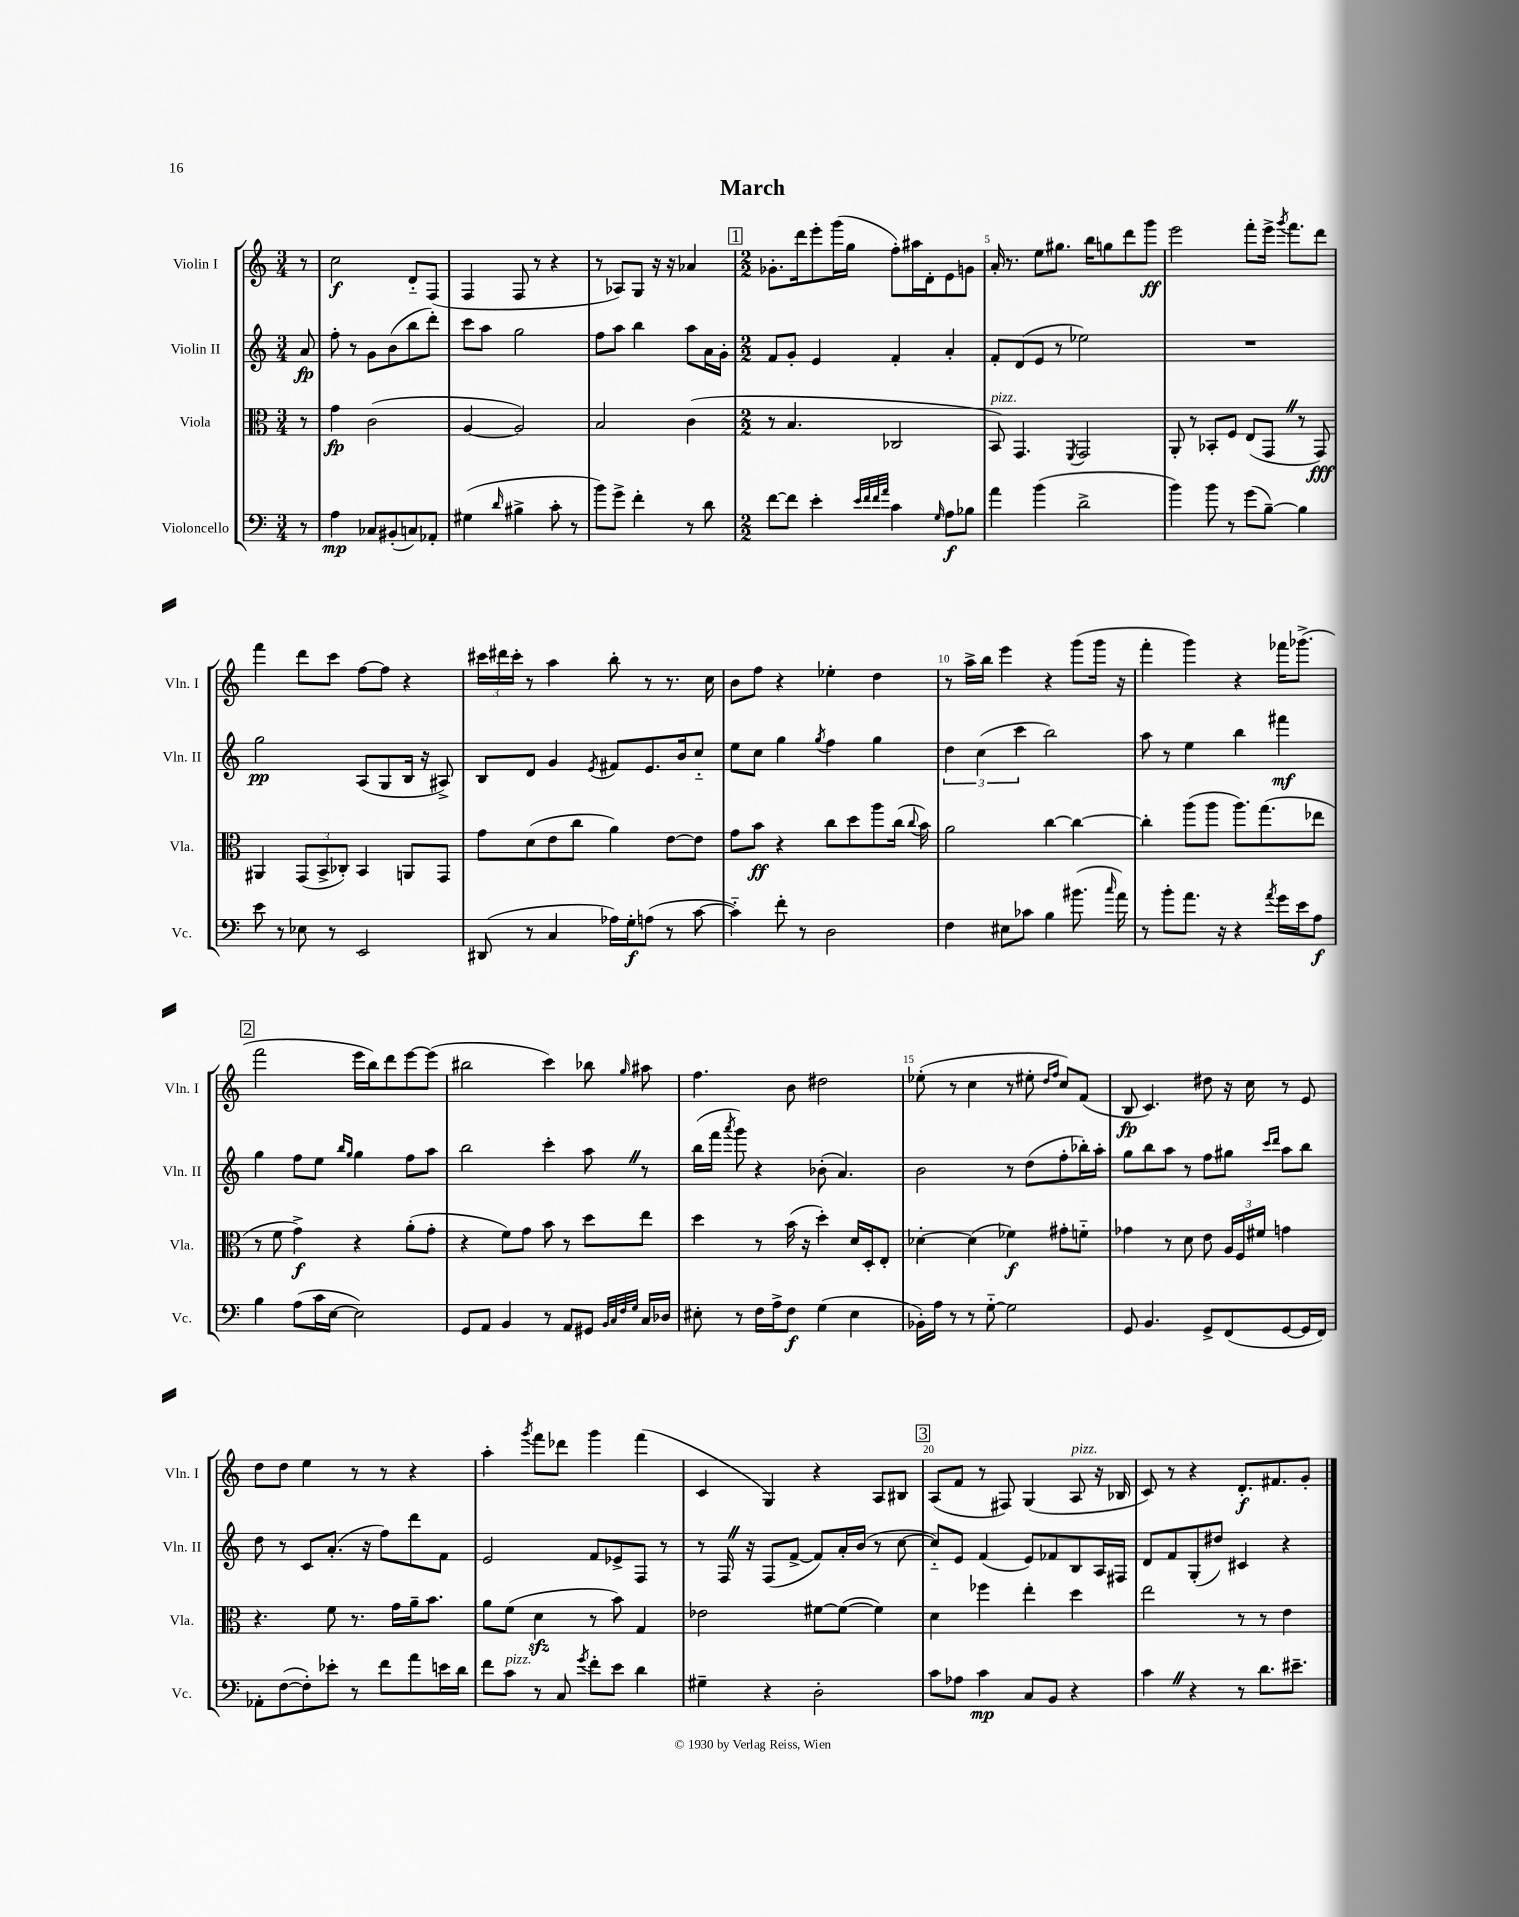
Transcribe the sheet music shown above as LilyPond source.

\header { title = "March" }
<<
\new StaffGroup <<
\new Staff = "s0" \with { instrumentName = "Violin I" shortInstrumentName = "Vln. I" } {
    \clef treble \key c \major \numericTimeSignature \time 3/4 \partial 8
    \autoBeamOff r8 |
    c''2\f d'8[-_ f8]( |
    f4 f8 r8 r4 |
    r8 aes8[) g8] r16 r16 aes'4 |
    \mark \markup { \box "1" } \numericTimeSignature \time 2/2 ges'8.[-. d'''16 e'''8-. g'''16( g''16] f''8[-.) ais''16 d'16-. e'8 g'8] |
    a'16-. r8. e''8[ gis''8.] b''16[ g''8 d'''8 g'''8]\ff |
    e'''2 f'''8[-. e'''16]-> \acciaccatura { g'''8 } f'''8.[ d'''8] |
    f'''4 d'''8[ c'''8] f''8[~ f''8] r4 |
    \tuplet 3/2 { cis'''16[ dis'''16 cis'''16]-. } r8 a''4 b''8-. r8 r8. c''16 |
    b'8[ f''8] r4 ees''4-. d''4 |
    r8 a''16[-> b''16] e'''4 r4 g'''8[( g'''16] r16 |
    f'''4-. g'''4) r4 fes'''16[ ges'''8.]->( |
    \mark \markup { \box "2" } f'''2 e'''16[ b''16) d'''8 e'''8~ e'''8]( |
    bis''2 c'''4) bes''8 \grace { g''16 } ais''8 |
    f''4. b'8 dis''2 |
    ees''8-.( r8 c''4 r8 eis''8-. \grace { d''16[ f''16] } c''8[) f'8]( |
    b8\fp c'4.) dis''8 r16 c''16 r8 e'8 |
    d''8[ d''8] e''4 r8 r8 r4 |
    a''4-. \acciaccatura { g'''8 } f'''8[ des'''8] g'''4 f'''4( |
    c'4 g4) r4 a8[ bis8] |
    \mark \markup { \box "3" } a8[( f'8] r8 fis8) g4( a8^\markup { \italic "pizz." } r16 bes16 |
    c'8) r8 r4 d'8.[-.\f fis'8. g'8]-. \bar "|." |
}
\new Staff = "s1" \with { instrumentName = "Violin II" shortInstrumentName = "Vln. II" } {
    \clef treble \key c \major \numericTimeSignature \time 3/4 \partial 8
    \autoBeamOff a'8\fp |
    f''8-. r8 g'8[ b'8( b''8 d'''8]-.) |
    c'''8[ a''8] g''2 |
    f''8[ a''8] b''4 a''8[ a'16 g'16]-. |
    \mark \markup { \box "1" } \numericTimeSignature \time 2/2 f'8[ g'8]-. e'4 f'4-. a'4-. |
    f'8[-. d'8( e'8] r8 ees''2) |
    R1 |
    g''2\pp a8[( g8 b16] r16 ais8->) |
    b8[ d'8] g'4 \acciaccatura { e'8 } fis'8[ e'8. b'16 c''8]-_ |
    e''8[ c''8] g''4 \acciaccatura { g''8 } f''4 g''4 |
    \tuplet 3/2 { d''4 c''4( c'''4 } b''2) |
    a''8 r8 e''4 b''4 fis'''4\mf |
    \mark \markup { \box "2" } g''4 f''8[ e''8] \grace { b''16[ g''16] } g''4 f''8[ a''8] |
    b''2 c'''4-. a''8 \once \override BreathingSign.text = \markup { \musicglyph "scripts.caesura.straight" } \breathe r8 |
    b''16[( f'''16] \acciaccatura { a'''8 } g'''8) r4 bes'8-.( a'4.) |
    b'2 r8 d''8[( f''8-. bes''16-.) a''16]-. |
    g''8[ b''8 a''8] r8 f''8[ gis''8] \grace { c'''16[ d'''16] } a''8[ b''8] |
    d''8 r8 c'8[ a'8.]-.( r16 f''8[) d'''8 f'8] |
    e'2 f'8[ ees'8-> f8] r8 |
    r8 f16 \once \override BreathingSign.text = \markup { \musicglyph "scripts.caesura.straight" } \breathe r16 f8[( f'8]~-> f'8[) a'16-. b'16]( r8 c''8~ |
    \mark \markup { \box "3" } c''8[-_) e'8] f'4( e'8[) fes'8 b8 a16 fis16] |
    d'8[ f'8 g8-.( dis''8]) cis'4 r4 \bar "|." |
}
\new Staff = "s2" \with { instrumentName = "Viola" shortInstrumentName = "Vla." } {
    \clef alto \key c \major \numericTimeSignature \time 3/4 \partial 8
    \autoBeamOff r8 |
    g'4\fp c'2( |
    a4~ a2) |
    b2 c'4( |
    \mark \markup { \box "1" } \numericTimeSignature \time 2/2 r8 b4. ces2 |
    b,8^\markup { \italic "pizz." }) g,4. \acciaccatura { f,8 } g,2 |
    a,8-. r8 bes,8[-. f8] e8[( g,8] \once \override BreathingSign.text = \markup { \musicglyph "scripts.caesura.straight" } \breathe r8 g,8\fff) |
    ais,4 \tuplet 3/2 { g,8[( b,8-> ces8]-.) } b,4 a,8[ g,8] |
    g'8[ d'8( e'8 c''8] a'4) e'8[~ e'8] |
    g'8[ b'8]\ff r4 c''8[ d''8 a''8 c''16]( \appoggiatura { c''8 } b'16) |
    a'2 c''4~ c''4~ |
    c''4-. a''8[( a''8] a''8.[) g''8.( ees''8] |
    \mark \markup { \box "2" } r8 f'8 g'4->\f) r4 a'8[-.( g'8]-. |
    r4 f'8[) g'8] b'8 r8 d''8[ e''8] |
    d''4 r8 b'16( r16 d''4-.) d'16[ d16-. e8]-. |
    des'4~-. des'4( fes'4\f) gis'8[-. f'8]-_ |
    ges'4 r8 d'8 e'8 \tuplet 3/2 { a16[ f16 fis'16] } g'4 |
    r4. f'8 r8. g'16[ a'16-- b'8.] |
    a'8[ f'8]( d'4\sfz r8 b'8) g4 |
    ees'2 fis'8[~ fis'8]~( fis'4) |
    \mark \markup { \box "3" } d'4 fes''4 e''4-. d''4 |
    e''2 r8 r8 e'4 \bar "|." |
}
\new Staff = "s3" \with { instrumentName = "Violoncello" shortInstrumentName = "Vc." } {
    \clef bass \key c \major \numericTimeSignature \time 3/4 \partial 8
    \autoBeamOff r8 |
    a4\mp ces8[ bis,8-.( c8) aes,8]-. |
    gis4( \grace { d'16 } bis4-> c'8-. r8 |
    b'8[) g'8]-> f'4-. r8 d'8 |
    \mark \markup { \box "1" } \numericTimeSignature \time 2/2 f'8[~ f'8] e'4-. \grace { e'32[ f'32 f'32 a'32] } c'4 \grace { g16 } a8[\f bes8] |
    a'4 b'4( d'2-> |
    b'4) b'8 r8 g'8[( b8]~--) b4 |
    e'8 r8 ees8 r8 e,2 |
    dis,8( r8 c4 aes16[) g16-.\f a8]( r8 c'8~ |
    c'4-_) f'8-. r8 d2 |
    f4 eis8[ ces'8] b4 bis'8.( \grace { c''16 } a'16) |
    r8 b'8[-. a'8.] r16 r4 \acciaccatura { a'8 } g'16[ e'16 a8]\f |
    \mark \markup { \box "2" } b4 a8[( c'16 e16]~ e2) |
    g,8[ a,8] b,4 r8 a,8[ gis,8] \grace { b,32[ c32 f32 g32] } c16[ des16] |
    eis8-. r8 f16[ a16-> f8]\f g4( eis4 |
    bes,16[-.) a16] r8 r8 g8~-_ g2 |
    g,8 b,4. g,8[-> f,8( g,8~ g,16 f,16]) |
    aes,8[-. f8~( f8-.) ees'8]-. r8 f'8[ a'8 e'16 d'16] |
    f'8[ c'8]^\markup { \italic "pizz." } r8 c8 \acciaccatura { g'8 } f'8[-. e'8] d'4 |
    gis4-- r4 d2-. |
    \mark \markup { \box "3" } c'8[ aes8] c'4\mp c8[ b,8] r4 |
    c'4 \once \override BreathingSign.text = \markup { \musicglyph "scripts.caesura.straight" } \breathe r4 r8 d'8.[ eis'8.]-- \bar "|." |
}
>>
>>
\layout { \context { \Score \override BarNumber.break-visibility = ##(#f #t #t) barNumberVisibility = #(every-nth-bar-number-visible 5) } }
